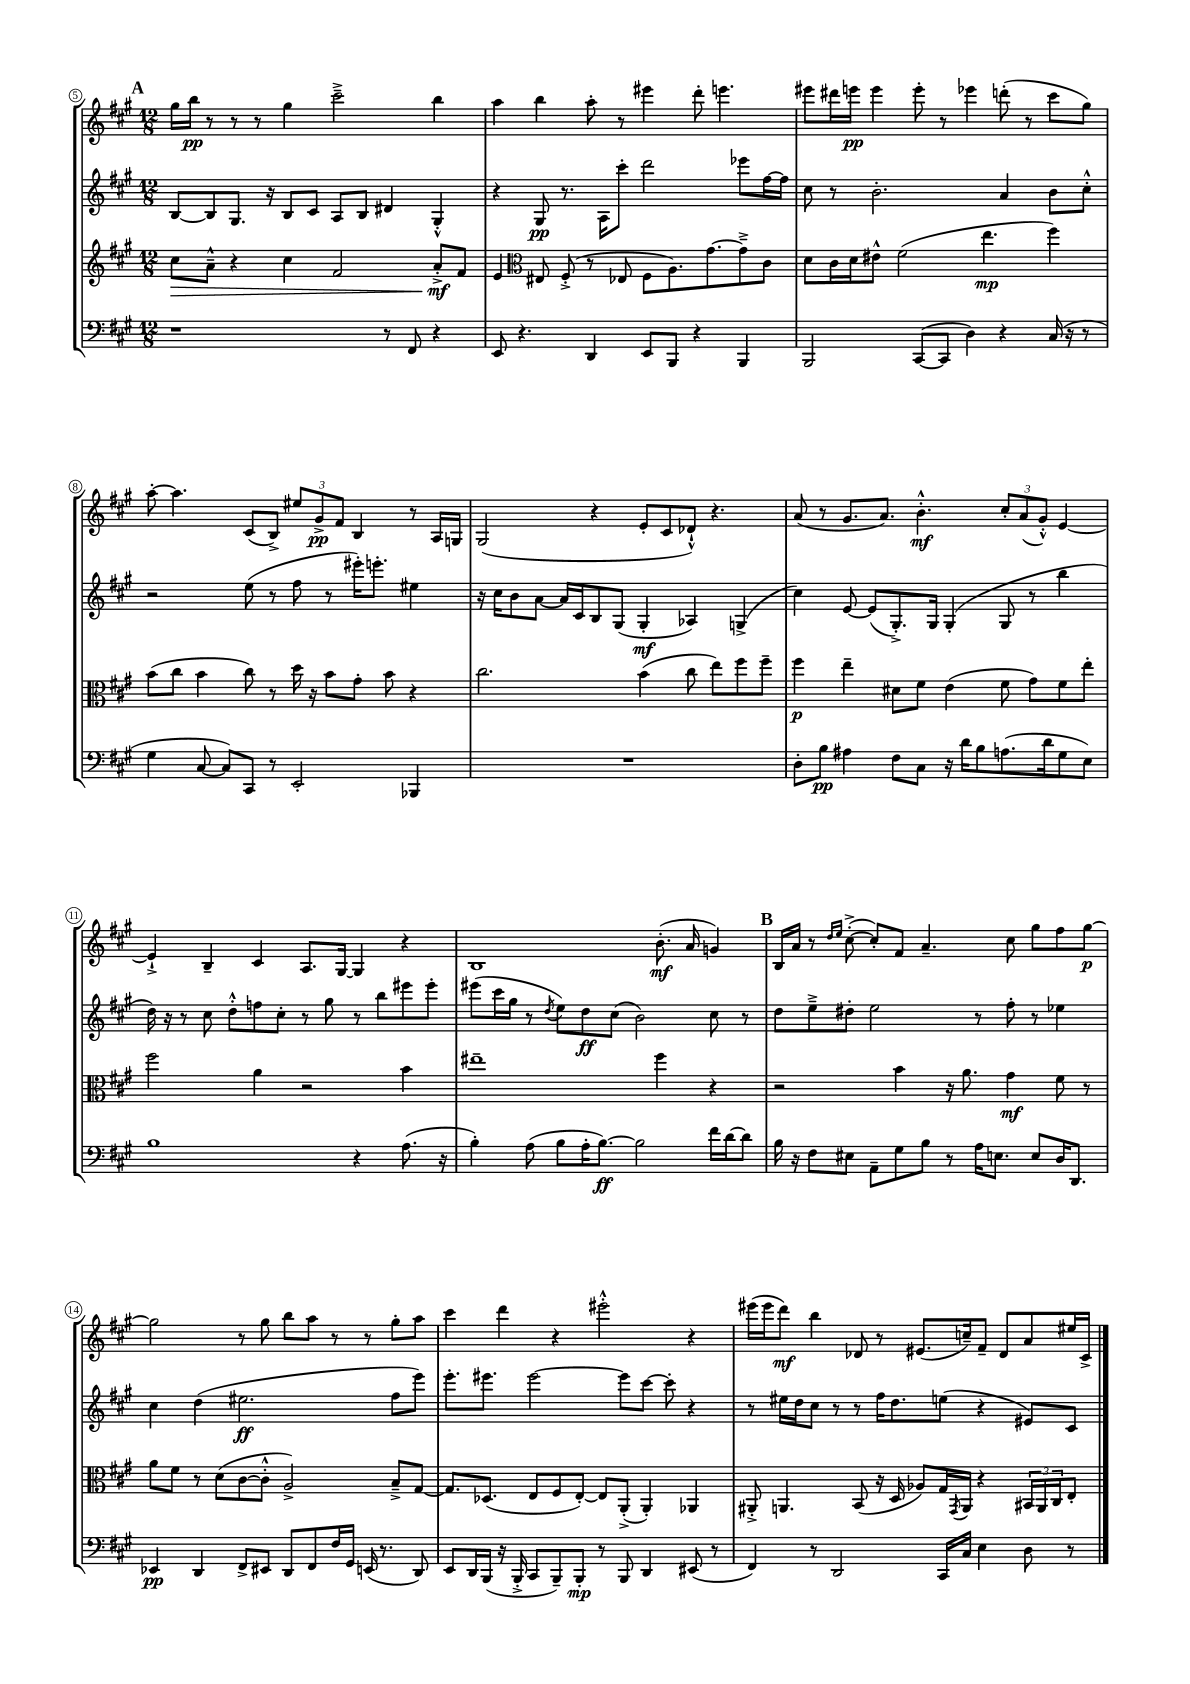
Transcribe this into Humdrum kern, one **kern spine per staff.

**kern	**kern	**kern	**kern
*staff4	*staff3	*staff2	*staff1
*clefF4	*clefG2	*clefG2	*clefG2
*k[f#c#g#]	*k[f#c#g#]	*k[f#c#g#]	*k[f#c#g#]
*M12/8	*M12/8	*M12/8	*M12/8
1r	8cc#\L	[8B/L	16gg#\LL
.	.	.	16bb\JJ
.	8a~^^\J	8B/]	8r
.	4r	8.G#/J	8r
.	.	.	8r
.	.	16r	.
.	4cc#\	8B/L	4gg#\
.	.	8c#/J	.
.	2f#/	8A/L	2ccc#~^\
.	.	8B/J	.
8r	.	4d#/	.
8FF#/	.	.	.
4r	8a'^/L	4G#'^^/	4bb\
.	8f#/J	.	.
=	=	=	=
8EE/	4e/	4r	4aa\
4.r	.	.	.
*	*clefC3	*	*
.	8E#/	8G#/	4bb\
.	(8F#'^/	8.r	.
4DD/	8r	.	8aa'\
.	.	16A\LK	.
.	8E-/	8ccc#'\J	8r
8EE/L	8F#\L	2ddd\	4eee#\
8BBB/J	8.A\)	.	.
4r	.	.	8ddd'\
.	[8.g#\	.	.
.	.	.	4.eee\
4BBB/	8g#~^\]	8eee-\L	.
.	8c#\J	[16ff#\L	.
.	.	16ff#\]JJ	.
=	=	=	=
2BBB/	8d\L	8cc#\	8eee#\L
.	16c#\L	8r	16ddd#\L
.	16d\J	.	16eee\JJ
.	8e#^^\J	2.b'\	4eee\
.	(2f#\	.	.
([8CC#/L	.	.	8eee'\
8CC#/]J	.	.	8r
4D\)	.	.	4eee-\
.	4.ee\	.	.
4r	.	4a/	(8ddd'\
.	.	.	8r
(16C#/	4ff#\)	8b\L	8ccc#\L
16r	.	.	.
8r	.	8cc#'^^\J	8gg#\J)
=	=	=	=
4G#\	(8b\L	2r	[8aa'\
.	8cc#\J	.	4.aa\]
[8C#/	4b\	.	.
8C#/]L)	.	.	.
8CC#/J	8cc#\)	(8ee\	(8c#/L
8r	8r	8r	8B^/J)
2EE'/	16dd\	8ff#\	12ee#/L
.	16r	.	.
.	.	.	12g#^/
.	8b\L	8r	.
.	.	.	12f#/J
.	8g#'\J	16eee#'\LK)	4B/
.	.	8.eee'\J	.
.	8b\	.	.
4BBB-/	4r	4ee#\	8r
.	.	.	16A/LL
.	.	.	16G/JJ
=	=	=	=
1.r	2.cc#\	16r	(2G#/
.	.	16cc#\LK	.
.	.	8b\	.
.	.	[8a\J	.
.	.	16a/]LL	.
.	.	16c#/J	.
.	.	8B/	4r
.	.	(8G#/J	.
.	(4b\	4G#'/	8e'/L
.	.	.	8c#/
.	8cc#\	4A-/)	8d-`^^/J)
.	8ee\L)	.	4.r
.	8ff#\	(4G^/	.
.	8ff#~\J	.	.
=	=	=	=
8D'\L	4ff#\	4cc#\)	(8a/
8B\J	.	.	8r
4A#\	4ee~\	[8e/	8.g#/L
.	.	(8e/]L	.
.	.	.	8.a/J)
8F#\L	8d#\L	8.G#'^/)	.
8C#\J	8f#\J	.	4.b'^^\
.	.	16G#/Jk	.
16r	(4e\	(4G#'/	.
16d\LK	.	.	.
8B\	.	.	.
(8.A\	8f#\	8G#/	12cc#'/L
.	.	.	(12a/
.	8g#\L)	8r	.
.	.	.	12g#'^^/J)
16d\k	.	.	.
8G#\	8f#\	4bb\	[4e/
8E\J)	8ee'\J	.	.
=	=	=	=
1B	2ff#\	16dd\)	4e`^/]
.	.	16r	.
.	.	8r	.
.	.	8cc#\	4B~/
.	.	8dd'^^\L	.
.	4a\	8ff\	4c#/
.	.	8cc#'\J	.
.	2r	8r	8.A/L
.	.	8gg#\	.
.	.	.	[16G#/Jk
4r	.	8r	4G#/]
.	.	8bb\L	.
(8.A\	4b\	8eee#\	4r
.	.	8eee#'\J	.
16r	.	.	.
=	=	=	=
4B'\)	1ee#~	(8eee#\L	1B
.	.	16ccc#\L	.
.	.	16gg#\JJ	.
(8A\	.	8r	.
.	.	8qdd/	.
8B\L	.	8ee\L)	.
16A'\K	.	8dd\	.
[8.B\J)	.	.	.
.	.	(8cc#\J	.
2B\]	.	2b\)	.
.	4ff#\	.	(8.b'\
.	.	.	16a/
16f#\LL	4r	8cc#\	4g/)
[16d\J	.	.	.
8d\]J	.	8r	.
=	=	=	=
16B\	2r	8dd\L	16B/LL
16r	.	.	16a/JJ
8F#\L	.	8ee~^\	8r
.	.	.	16qqdd/LL
.	.	.	16qqee/JJ
8E#\J	.	8dd#'\J	([8cc#'^\
8AA~\L	.	2ee\	8cc#'/]L)
8G#\	4b\	.	8f#/J
8B\J	.	.	4.a~/
8r	16r	.	.
.	8.a\	.	.
16A\LK	.	8r	.
8.E\J	.	.	.
.	4g#\	8ff#'\	8cc#\
8E/L	.	8r	8gg#\L
16D/K	8f#\	4ee-\	8ff#\
8.DD/J	.	.	.
.	8r	.	[8gg#\J
=	=	=	=
4EE-/	8a\L	4cc#\	2gg#\]
.	8f#\J	.	.
4DD/	8r	(4dd\	.
.	(8d\L	.	.
8FF#^/L	[8c#\	2.ee#\	8r
8EE#/J	8c#'^^\]J	.	8gg#\
8DD/L	2A^/)	.	8bb\L
8FF#/	.	.	8aa\J
16F#/L	.	.	8r
16GG#/JJ	.	.	.
(16EE/	.	.	8r
8.r	.	.	.
.	8B~^/L	8ff#\L	8gg#'\L
8DD/)	[8G#/J	8eee\J)	8aa\J
=	=	=	=
8EE/L	8.G#/]L	8.eee'\L	4ccc#\
16DD/L	.	.	.
(16BBB/JJ	(8.D-/J	8.eee#\J	.
16r	.	.	4ddd\
16BBB'^/	.	.	.
8CC#/L	8E/L	[2eee#\	.
8BBB~/)	8F#/	.	4r
8BBB'/J	[8E'/J)	.	.
8r	8E/]L	.	2eee#'^^\
8BBB/	(8AA'^/J	8eee#\]L	.
4DD/	4AA'/)	[8ccc#\J	.
.	.	8ccc#'\]	.
(8EE#/	4AA-/	4r	4r
8r	.	.	.
=	=	=	=
4FF#/)	8AA#'^/	8r	(16eee#\LL
.	.	.	16eee#\J
.	4.AA/	16ee#\LL	8ddd\J)
.	.	16dd\J	.
8r	.	8cc#\J	4bb\
2DD/	.	8r	.
.	(8BB/	8r	8d-/
.	16r	16ff#\LK	8r
.	16D/	8.dd\	.
.	8A-/L)	.	(8.e#/L
16CC#/LL	16G#/L	(8ee\J	.
.	8qGG#/	.	.
16C#/JJ	16AA/JJ	.	16cc~/k)
4E\	4r	4r	8f#~/J
.	.	.	8d-/L
8D\	24BB#/LL	8e#/L)	8a/
.	24AA/	.	.
.	24C#/J	.	.
8r	8E'/J	8c#/J	16ee#/L
.	.	.	16c#^/JJ
==	==	==	==
*-	*-	*-	*-
